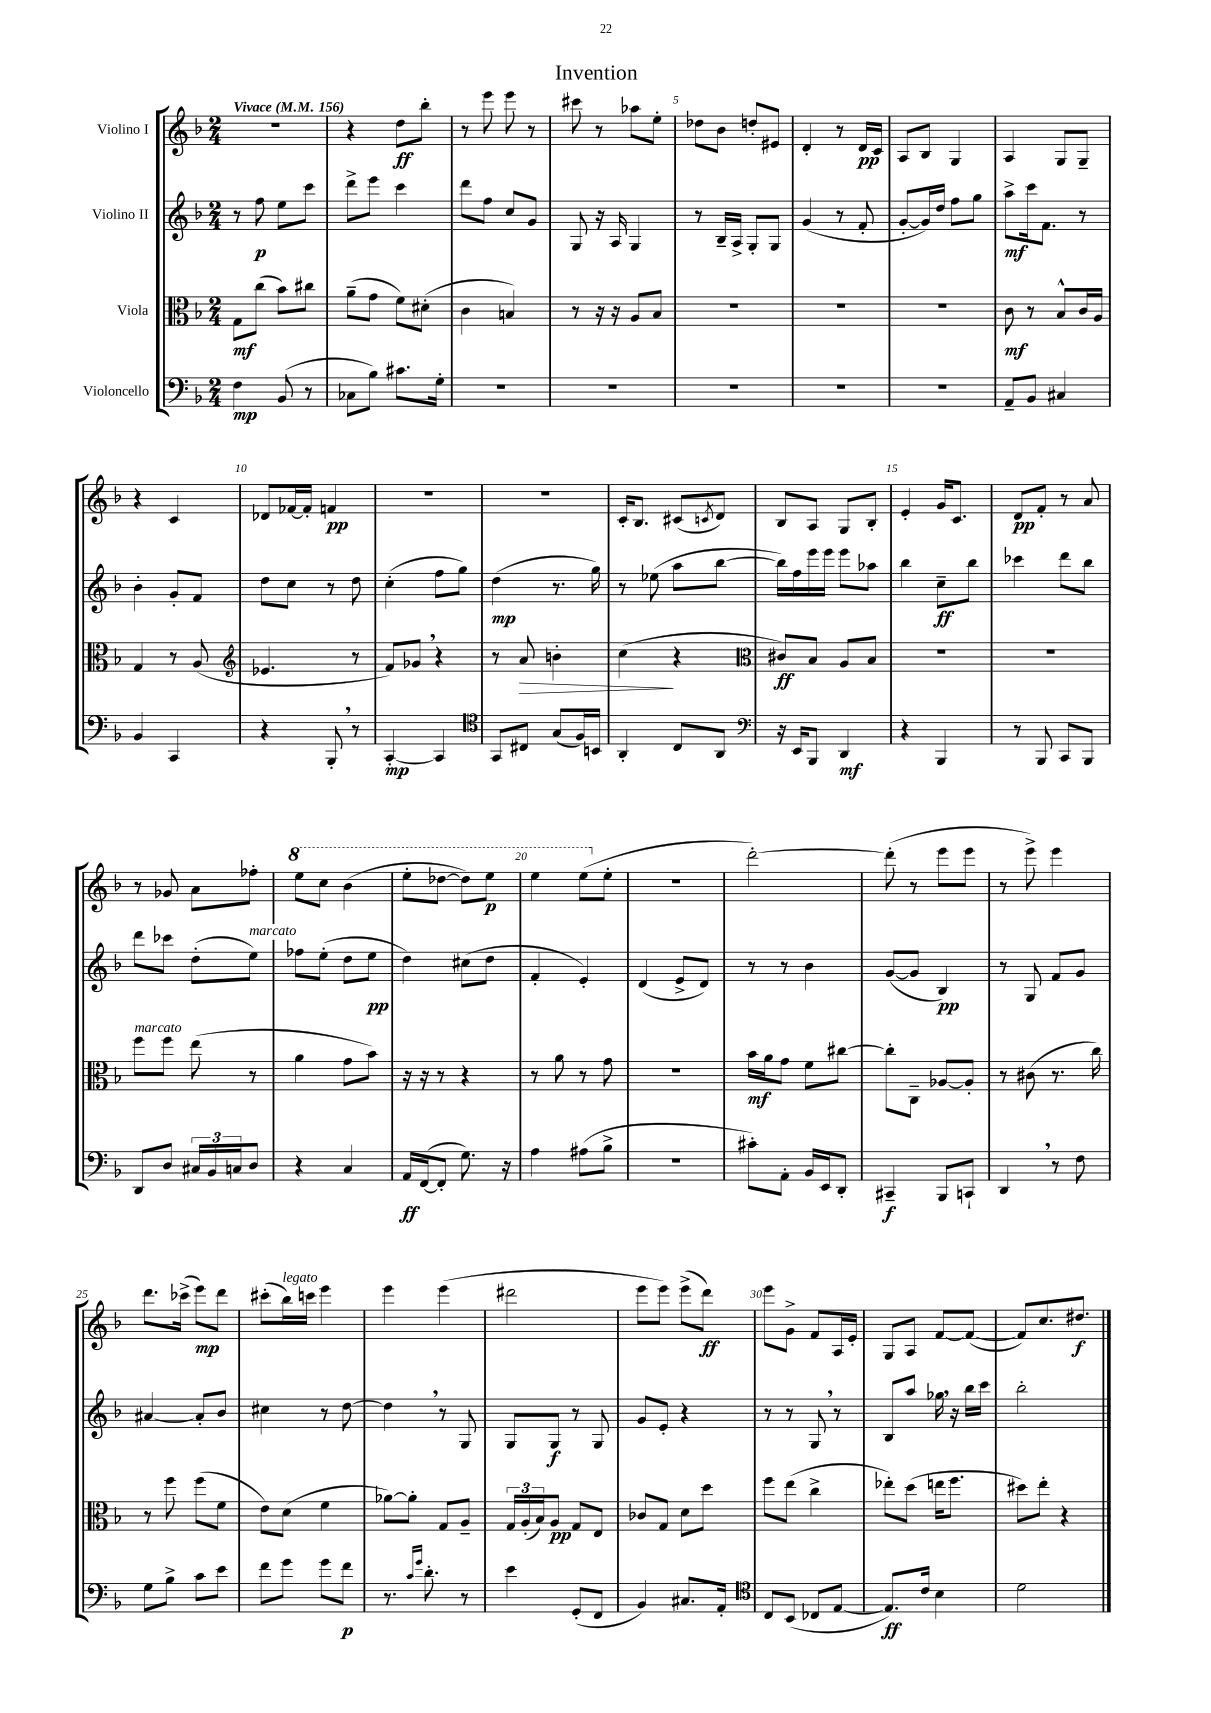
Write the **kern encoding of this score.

**kern	**dynam	**kern	**dynam	**kern	**dynam	**kern	**dynam
*part4	*part4	*part3	*part3	*part2	*part2	*part1	*part1
*staff4	*staff4	*staff3	*staff3	*staff2	*staff2	*staff1	*staff1
*I"Violoncello	*	*I"Viola	*	*I"Violino II	*	*I"Violino I	*
*clefF4	*	*clefC3	*	*clefG2	*	*clefG2	*
*k[b-]	*	*k[b-]	*	*k[b-]	*	*k[b-]	*
*M2/4	*	*M2/4	*	*M2/4	*	*M2/4	*
*MM156	*	*MM156	*	*MM156	*	*MM156	*
=1	=1	=1	=1	=1	=1	=1	=1
!	!	!	!	!	!	!LO:TX:a:B:t=Vivace	!
4F\	mp	8G\L	mf	8r	.	2r	.
.	.	(8cc\J	.	8ff\	p	.	.
(8BB-/	.	8b-\L)	.	8ee\L	.	.	.
8r	.	8cc#X\J	.	8ccc\J	.	.	.
=2	=2	=2	=2	=2	=2	=2	=2
8C-X\L	.	(8a~\L	.	8ddd^\L	.	4r	.
8B-\J)	.	8g\J	.	8eee\J	.	.	.
8.c#X\L	.	8f\L)	.	4ccc\	.	8dd\L	ff
.	.	(8d#X'\J	.	.	.	8bb-'\J	.
16G'\Jk	.	.	.	.	.	.	.
=3	=3	=3	=3	=3	=3	=3	=3
2r	.	4c\	.	8ddd\L	.	8r	.
.	.	.	.	8ff\J	.	8eee\	.
.	.	4Bn/)	.	8cc/L	.	8eee\	.
.	.	.	.	8g/J	.	8r	.
=4	=4	=4	=4	=4	=4	=4	=4
2r	.	8r	.	8G/	.	8ccc#X\	.
.	.	16r	.	16r	.	8r	.
.	.	16r	.	16A/	.	.	.
.	.	8A/L	.	4G/	.	8aa-X\L	.
.	.	8B-/J	.	.	.	8ee'\J	.
=5	=5	=5	=5	=5	=5	=5	=5
2r	.	2r	.	8r	.	8dd-X\L	.
.	.	.	.	16B-~/LL	.	8b-\J	.
.	.	.	.	16A^/JJ	.	.	.
.	.	.	.	8G'/L	.	8ddn'/L	.
.	.	.	.	8G/J	.	8e#X/J	.
=6	=6	=6	=6	=6	=6	=6	=6
2r	.	2r	.	(4g/	.	4d'/	.
.	.	.	.	8r	.	8r	.
.	.	.	.	8f'/	.	16d/LL	pp
.	.	.	.	.	.	16c/JJ	.
=7	=7	=7	=7	=7	=7	=7	=7
2r	.	2r	.	[8g'/L	.	8A/L	.
.	.	.	.	16g/L])	.	8B-/J	.
.	.	.	.	16dd/JJ	.	.	.
.	.	.	.	8ff\L	.	4G/	.
.	.	.	.	8gg\J	.	.	.
=8	=8	=8	=8	=8	=8	=8	=8
8AA~/L	.	8c\	mf	8aa^\L	mf	4A/	.
8BB-/J	.	8r	.	16ccc\k	.	.	.
.	.	.	.	8.f\J	.	.	.
4C#X/	.	8B-^^/L	.	.	.	8G/L	.
.	.	16c/L	.	8r	.	8G~/J	.
.	.	16A/JJ	.	.	.	.	.
!!LO:LB:g=z
=9	=9	=9	=9	=9	=9	=9	=9
4BB-/	.	4G/	.	4b-'\	.	4r	.
4CC/	.	8r	.	8g'/L	.	4c/	.
.	.	(8A/	.	8f/J	.	.	.
=10	=10	=10	=10	=10	=10	=10	=10
*	*	*clefG2	*	*	*	*	*
4r	.	4.e-X/	.	8dd\L	.	8d-X/L	.
.	.	.	.	8cc\J	.	[16f-X/L	.
.	.	.	.	.	.	16f-'/JJ]	.
8BBB-',/	.	.	.	8r	.	4fn/	pp
8r	.	8r	.	8dd\	.	.	.
=11	=11	=11	=11	=11	=11	=11	=11
[4CC'/	mp	8f/L)	.	(4cc'\	.	2r	.
.	.	8g-X,/J	.	.	.	.	.
4CC/]	.	4r	.	8ff\L	.	.	.
.	.	.	.	8gg\J)	.	.	.
=12	=12	=12	=12	=12	=12	=12	=12
*clefC4	*	*	*	*	*	*	*
8GG/L	.	8r	.	(4dd\	mp	2r	.
!	!	!	!LO:HP:b	!	!	!	!
8C#X/J	.	8a/	>	.	.	.	.
(8G/L	.	4bn'\	.	8.r	.	.	.
16F/L)	.	.	.	.	.	.	.
16BBn/JJ	.	.	.	16gg\)	.	.	.
=13	=13	=13	=13	=13	=13	=13	=13
4AA'/	.	(4cc\	.	8r	.	16c'/KL	.
.	.	.	.	.	.	8.B-/J	.
.	.	.	.	(8ee-X\	.	.	.
8C/L	.	4r	]	8aa\L	.	(8c#X/L	.
.	.	.	.	.	.	8qcn/	.
8AA/J	.	.	.	[8bb-\J	.	8d/J)	.
=14	=14	=14	=14	=14	=14	=14	=14
*clefF4	*	*clefC3	*	*	*	*	*
16r	.	8c#X/L)	ff	16bb-\LL])	.	8B-/L	.
16EE/KL	.	.	.	16ff\	.	.	.
8BBB-/J	.	8B-/J	.	16eee\	.	8A/J	.
.	.	.	.	16eee\JJ	.	.	.
4DD/	mf	8A/L	.	8eee\L	.	8G/L	.
.	.	8B-/J	.	8aa-X\J	.	8B-'/J	.
=15	=15	=15	=15	=15	=15	=15	=15
4r	.	2r	.	4bb-\	.	4e'/	.
4BBB-/	.	.	.	8cc~\L	ff	16g/KL	.
.	.	.	.	.	.	8.c/J	.
.	.	.	.	8bb-\J	.	.	.
=16	=16	=16	=16	=16	=16	=16	=16
8r	.	2r	.	4ccc-X\	.	8d/L	pp
8BBB-/	.	.	.	.	.	8f'/J	.
8CC/L	.	.	.	8ddd\L	.	8r	.
8BBB-/J	.	.	.	8bb-\J	.	8a/	.
!!LO:LB:g=z
=17	=17	=17	=17	=17	=17	=17	=17
!	!	!LO:TX:a:i:t=marcato	!	!	!	!	!
8DD/L	.	8ff\L	.	8ddd\L	.	8r	.
8D/J	.	8ff\J	.	8ccc-X\J	.	8g-X/	.
24C#X/LL	.	(8ee\	.	(8dd'\L	.	8a\L	.
24BB-/	.	.	.	.	.	.	.
24Cn/J	.	.	.	.	.	.	.
!	!	!	!	!LO:TX:a:i:t=marcato	!	!	!
8D/J	.	8r	.	8ee\J)	.	8ff-X'\J	.
=18	=18	=18	=18	=18	=18	=18	=18
*	*	*	*	*	*	*8va	*
4r	.	4a\	.	8ff-X\L	.	8eee\L	.
.	.	.	.	(8ee'\J	.	8ccc\J	.
4C/	.	8g\L	.	8dd\L	.	(4bb-\	.
.	.	8b-\J)	.	8ee\J	pp	.	.
=19	=19	=19	=19	=19	=19	=19	=19
16AA/LL	ff	16r	.	4dd\)	.	8eee'\L	.
([16FF/J	.	16r	.	.	.	.	.
8FF'/J]	.	8r	.	.	.	[8ddd-X\J	.
8.G\)	.	4r	.	(8cc#X\L	.	8ddd-\L])	.
.	.	.	.	8dd\J	.	8eee\J	p
16r	.	.	.	.	.	.	.
=20	=20	=20	=20	=20	=20	=20	=20
4A\	.	8r	.	4f'/	.	4eee\	.
.	.	8a\	.	.	.	.	.
(8A#X\L	.	8r	.	4e'/)	.	(8eee\L	.
*	*	*	*	*	*	*X8va	*
8B-^\J	.	8g\	.	.	.	8ee'\J	.
=21	=21	=21	=21	=21	=21	=21	=21
2r	.	2r	.	(4d/	.	2r	.
.	.	.	.	8e^/L	.	.	.
.	.	.	.	8d/J)	.	.	.
=22	=22	=22	=22	=22	=22	=22	=22
8c#X'\L)	.	16b-\LL	mf	8r	.	[2ddd'\)	.
.	.	16a\J	.	.	.	.	.
8AA'\J	.	8g\J	.	8r	.	.	.
16BB-/LL	.	8f\L	.	4b-\	.	.	.
16EE/J	.	.	.	.	.	.	.
8DD'/J	.	[8cc#X\J	.	.	.	.	.
=23	=23	=23	=23	=23	=23	=23	=23
4CC#X~/	f	8cc#'\L]	.	([8g/L	.	(8ddd'\]	.
.	.	8C~\J	.	8g/J]	.	8r	.
8BBB-/L	.	[8A-X/L	.	4B-/)	pp	8eee\L	.
8CCn`/J	.	8A-'/J]	.	.	.	8eee\J	.
=24	=24	=24	=24	=24	=24	=24	=24
4DD,/	.	8r	.	8r	.	8r	.
.	.	(8c#X\	.	8G/	.	8eee^\)	.
8r	.	8.r	.	8f/L	.	4eee\	.
8F\	.	.	.	8g/J	.	.	.
.	.	16cc\)	.	.	.	.	.
!!LO:LB:g=z
=25	=25	=25	=25	=25	=25	=25	=25
8G\L	.	8r	.	[4a#X/	.	8.ddd\L	.
8B-^\J	.	8ff\	.	.	.	.	.
.	.	.	.	.	.	(16ccc-X^\Jk	.
8c\L	.	(8ff\L	.	8a#'/L]	.	8eee\L)	mp
8e\J	.	8f\J	.	8b-/J	.	8ddd\J	.
=26	=26	=26	=26	=26	=26	=26	=26
8f\L	.	8e\L)	.	4cc#X\	.	(8ccc#X'\L	.
!	!	!	!	!	!	!LO:TX:a:i:t=legato	!
8g\J	.	(8d\J	.	.	.	16bb-\L)	.
.	.	.	.	.	.	16cccn\JJ	.
8g\L	.	4f\	.	8r	.	4eee\	.
8f\J	p	.	.	[8dd\	.	.	.
=27	=27	=27	=27	=27	=27	=27	=27
8.r	.	[8a-X\L)	.	4dd,\]	.	4eee\	.
.	.	8a-'\J]	.	.	.	.	.
16qqc/LL	.	.	.	.	.	.	.
16qqg/JJ	.	.	.	.	.	.	.
8.d'\	.	.	.	.	.	.	.
.	.	8G/L	.	8r	.	(4eee\	.
8r	.	8A~/J	.	8G/	.	.	.
=28	=28	=28	=28	=28	=28	=28	=28
4e\	.	24G/LL	.	8G/L	.	2ddd#X\	.
.	.	(24A'/	.	.	.	.	.
.	.	24B-/J)	.	.	.	.	.
.	.	8A/J	pp	8G/J	f	.	.
(8GG'/L	.	8G/L	.	8r	.	.	.
8FF/J	.	8E/J	.	8G/	.	.	.
=29	=29	=29	=29	=29	=29	=29	=29
4BB-/)	.	8c-X/L	.	8g/L	.	8eee\L	.
.	.	8G/J	.	8e'/J	.	8eee\J)	.
8.C#X/L	.	8d\L	.	4r	.	(8eee^\L	.
.	.	8dd\J	.	.	.	8ddd\J)	ff
16AA'/Jk	.	.	.	.	.	.	.
=30	=30	=30	=30	=30	=30	=30	=30
*clefC4	*	*	*	*	*	*	*
8C/L	.	8ff\L	.	8r	.	8eee\L	.
(8BB-/J	.	(8ee\J	.	8r	.	8g^\J	.
8C-X/L	.	4cc^\	.	8G,/	.	8f/L	.
[8E/J	.	.	.	8r	.	16A/L	.
.	.	.	.	.	.	16e'/JJ	.
=31	=31	=31	=31	=31	=31	=31	=31
8.E/L])	ff	8ee-X'\L)	.	8B-/L	.	8G/L	.
.	.	(8dd\J	.	8aa/J	.	8A/J	.
16c/Jk	.	.	.	.	.	.	.
4B-\	.	16een\KL	.	16gg-X,\	.	[8f/L	.
.	.	8.ff\J	.	16r	.	.	.
.	.	.	.	16bb-\LL	.	(8f/J_	.
.	.	.	.	16ccc\JJ	.	.	.
=32	=32	=32	=32	=32	=32	=32	=32
2d\	.	8dd#X\L)	.	2bb-'\	.	8f/L])	.
.	.	8ee'\J	.	.	.	8.cc/	.
.	.	4r	.	.	.	.	.
.	.	.	.	.	.	8.dd#X/J	f
==	==	==	==	==	==	==	==
*-	*-	*-	*-	*-	*-	*-	*-
